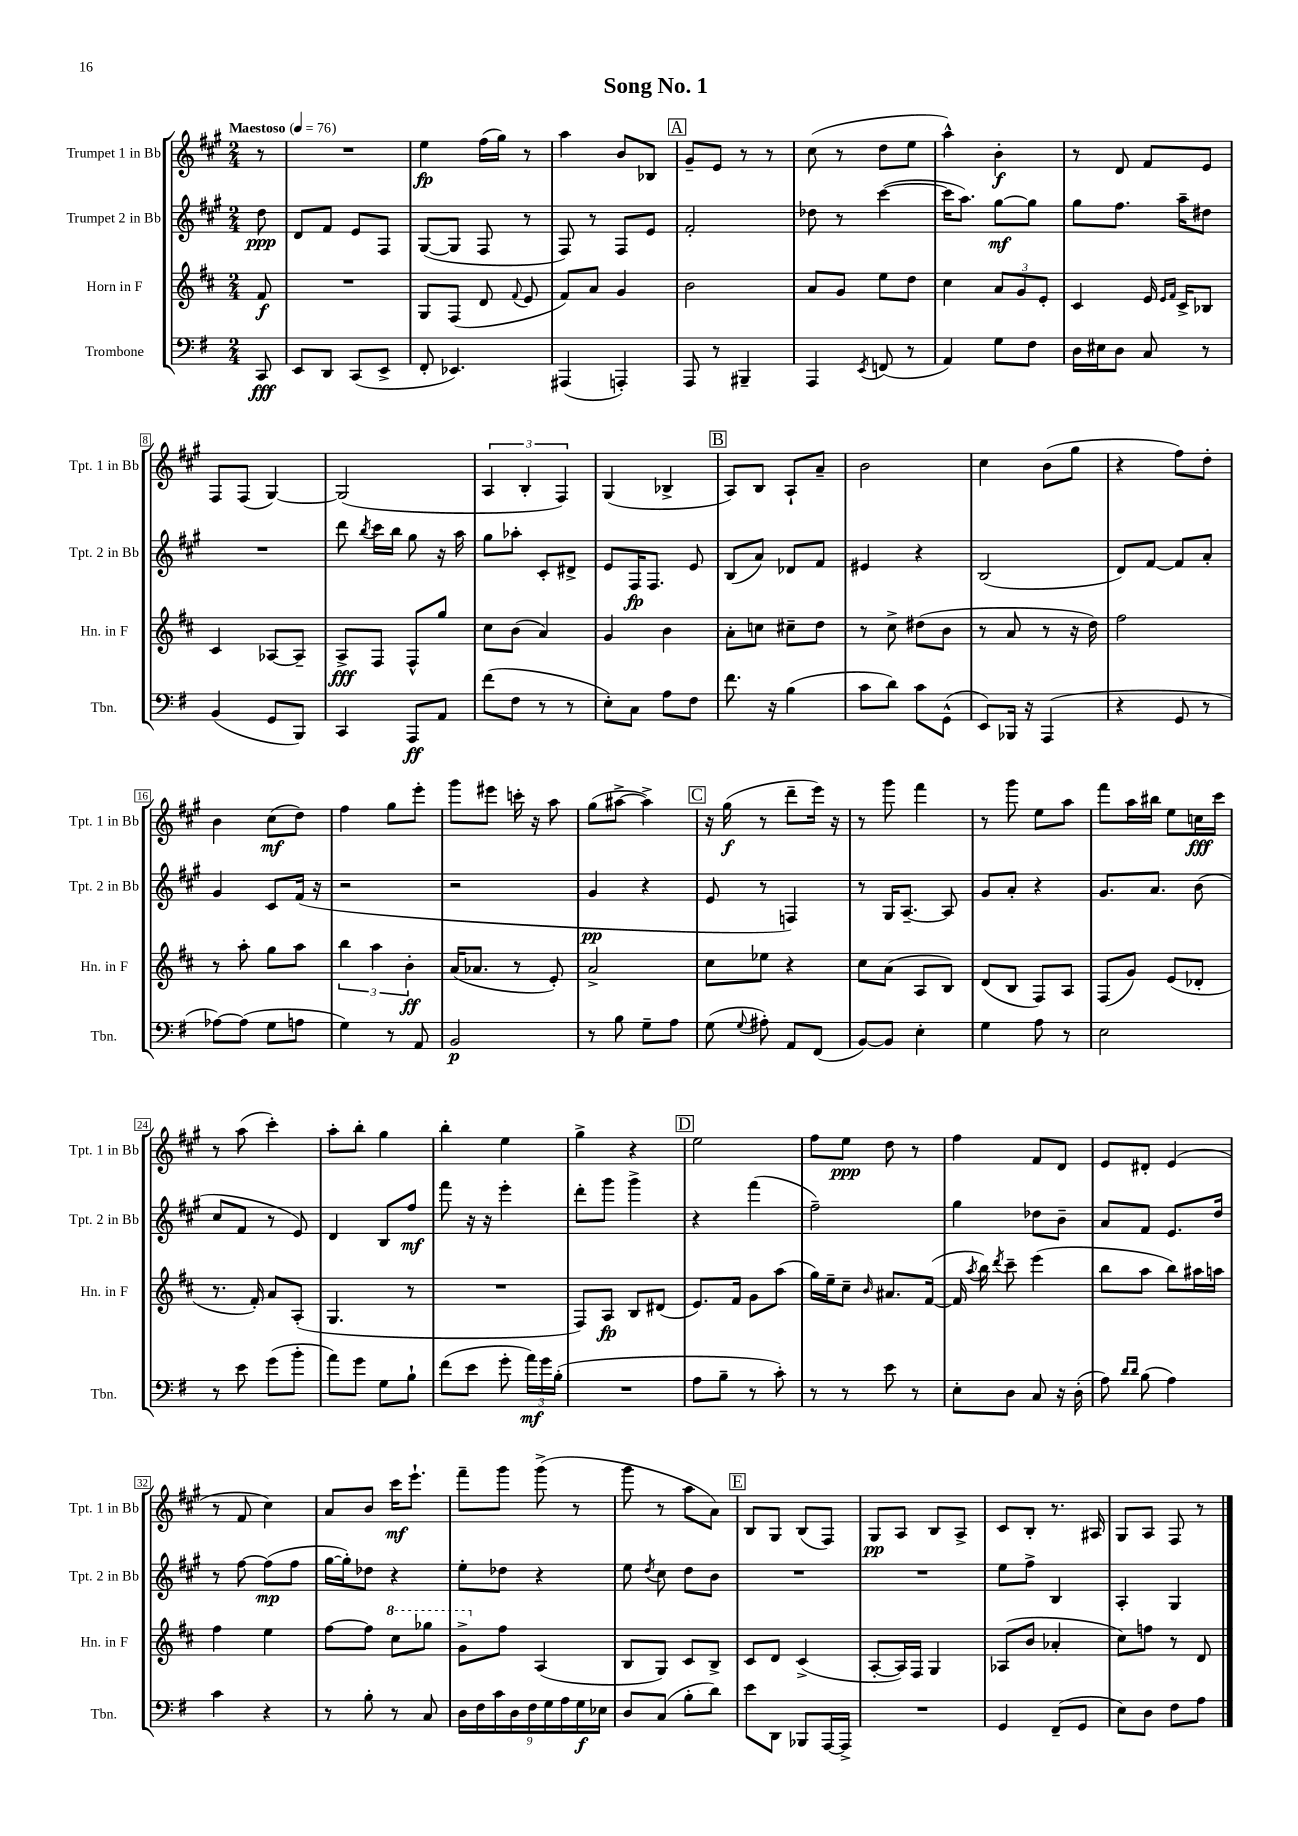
\header { title = "Song No. 1" }
<<
\new StaffGroup <<
\new Staff = "s0" \with { instrumentName = "Trumpet 1 in Bb" shortInstrumentName = "Tpt. 1 in Bb" } {
    \clef treble \key a \major \numericTimeSignature \time 2/4 \partial 8 \tempo "Maestoso" 4 = 76
    \autoBeamOff r8 |
    R2 |
    e''4\fp fis''16[( gis''16]) r8 |
    a''4 b'8[ bes8] |
    \mark \markup { \box "A" } gis'8[-- e'8] r8 r8 |
    cis''8( r8 d''8[ e''8] |
    a''4-^) b'4-.\f |
    r8 d'8 fis'8[ e'8] |
    fis8[ fis8]( gis4~) |
    gis2( |
    \tuplet 3/2 { a4 b4-. fis4) } |
    gis4( bes4-> |
    \mark \markup { \box "B" } a8[) b8] a8[-! a'8]-- |
    b'2 |
    cis''4 b'8[( gis''8] |
    r4 fis''8[) d''8]-. |
    b'4 cis''8[\mf( d''8]) |
    fis''4 gis''8[ e'''8]-. |
    gis'''8[ eis'''8] c'''16-. r16 a''8 |
    gis''8[( ais''8]~-> ais''4->) |
    \mark \markup { \box "C" } r16 gis''16\f( r8 d'''8[-- e'''16]) r16 |
    r8 gis'''8 fis'''4 |
    r8 gis'''8 e''8[ a''8] |
    fis'''8[ a''16 bis''16] e''8[ c''16\fff cis'''16] |
    r8 a''8( cis'''4-.) |
    a''8[-. b''8]-. gis''4 |
    b''4-. e''4 |
    gis''4-> r4 |
    \mark \markup { \box "D" } e''2 |
    fis''8[ e''8]\ppp d''8 r8 |
    fis''4 fis'8[ d'8] |
    e'8[ dis'8]-. e'4( |
    r8 fis'8 cis''4) |
    a'8[ b'8] cis'''16[\mf e'''8.]-! |
    fis'''8[-- gis'''8] gis'''8->( r8 |
    gis'''8 r8 a''8[ a'8]) |
    \mark \markup { \box "E" } b8[ gis8] b8[( fis8]) |
    gis8[\pp a8] b8[ a8]-> |
    cis'8[ b8]-. r8. ais16 |
    gis8[ a8] fis8 r8 \bar "|." |
}
\new Staff = "s1" \with { instrumentName = "Trumpet 2 in Bb" shortInstrumentName = "Tpt. 2 in Bb" } {
    \clef treble \key a \major \numericTimeSignature \time 2/4 \partial 8
    \autoBeamOff d''8\ppp |
    d'8[ fis'8] e'8[ fis8] |
    gis8[~( gis8] fis8 r8 |
    fis8) r8 fis8[ e'8] |
    \mark \markup { \box "A" } fis'2-. |
    des''8 r8 cis'''4~( |
    cis'''16[ a''8.]) gis''8[~\mf gis''8] |
    gis''8[ fis''8.] a''16[-- dis''8] |
    R2 |
    d'''8 \acciaccatura { b''8 } cis'''16[ b''16] gis''8 r16 a''16 |
    gis''8[ aes''8]-. cis'8[-. dis'8]-> |
    e'8[ fis16\fp fis8.] e'8 |
    \mark \markup { \box "B" } b8[( a'8]) des'8[ fis'8] |
    eis'4 r4 |
    b2( |
    d'8[) fis'8]~ fis'8[ a'8]-. |
    gis'4 cis'8[ fis'16]( r16 |
    r2 |
    r2 |
    gis'4\pp r4 |
    \mark \markup { \box "C" } e'8 r8 f4) |
    r8 gis16[ a8.]~-- a8 |
    gis'8[ a'8]-. r4 |
    gis'8.[ a'8.] b'8( |
    cis''8[ fis'8] r8 e'8) |
    d'4 b8[ fis''8]\mf |
    fis'''8 r16 r16 e'''4-. |
    d'''8[-. gis'''8] gis'''4-> |
    \mark \markup { \box "D" } r4 fis'''4( |
    fis''2--) |
    gis''4 des''8[ b'8]-- |
    a'8[ fis'8] e'8.[ d''16] |
    r8 fis''8~ fis''8[\mp( fis''8] |
    gis''16[~ gis''16-.) des''8] r4 |
    e''8[-. des''8] r4 |
    e''8 \acciaccatura { d''8 } cis''8 d''8[ b'8] |
    \mark \markup { \box "E" } R2 |
    R2 |
    e''8[ fis''8]-> b4 |
    a4-. gis4 \bar "|." |
}
\new Staff = "s2" \with { instrumentName = "Horn in F" shortInstrumentName = "Hn. in F" } {
    \clef treble \key d \major \numericTimeSignature \time 2/4 \partial 8
    \autoBeamOff fis'8\f |
    R2 |
    g8[ fis8]( d'8 \appoggiatura { fis'8 } e'8 |
    fis'8[) a'8] g'4 |
    \mark \markup { \box "A" } b'2 |
    a'8[ g'8] e''8[ d''8] |
    cis''4 \tuplet 3/2 { a'8[ g'8 e'8]-. } |
    cis'4 e'16 \grace { e'16[ fis'16] } cis'16[-> bes8] |
    cis'4 aes8[~ aes8]-- |
    a8[->\fff fis8] fis8[-^ g''8] |
    cis''8[ b'8]( a'4) |
    g'4 b'4 |
    \mark \markup { \box "B" } a'8[-. c''8] cis''8[-- d''8] |
    r8 cis''8-> dis''8[( b'8] |
    r8 a'8 r8 r16 d''16) |
    fis''2 |
    r8 a''8-. g''8[ a''8] |
    \tuplet 3/2 { b''4 a''4 b'4-.\ff } |
    a'16[( aes'8.] r8 e'8-.) |
    a'2-> |
    \mark \markup { \box "C" } cis''8[ ees''8] r4 |
    cis''8[ a'8]( a8[ b8]) |
    d'8[( b8] fis8[) a8] |
    fis8[( g'8]) e'8[( des'8]-. |
    r8. fis'16-.) a'8[ a8]-.( |
    g4. r8 |
    R2 |
    fis8[) a8]\fp b8[ dis'8]( |
    \mark \markup { \box "D" } e'8.[) fis'16] g'8[ a''8]( |
    g''16[) e''16-- cis''8]-- \grace { b'16 } ais'8.[ fis'16]~( |
    fis'16 \acciaccatura { a''8 } b''16) \acciaccatura { d'''8 } cis'''8-- e'''4( |
    b''8[ a''8] b''8[) ais''16 a''16] |
    fis''4 e''4 |
    fis''8[~ fis''8] \ottava #1 cis'''8[ ges'''8] |
    g''8[-> \ottava #0 fis''8] a4( |
    b8[ g8]) cis'8[ b8]-> |
    \mark \markup { \box "E" } cis'8[ d'8] cis'4->( |
    a8[~-. a16) fis16] g4 |
    aes8[( b'8] aes'4-. |
    cis''8[) f''8] r8 d'8 \bar "|." |
}
\new Staff = "s3" \with { instrumentName = "Trombone" shortInstrumentName = "Tbn." } {
    \clef bass \key g \major \numericTimeSignature \time 2/4 \partial 8
    \autoBeamOff c,8\fff |
    e,8[ d,8] c,8[( e,8]-> |
    fis,8-. ees,4.) |
    ais,,4( a,,4-.) |
    \mark \markup { \box "A" } a,,8 r8 bis,,4-- |
    a,,4 \acciaccatura { e,8 } f,8( r8 |
    a,4) g8[ fis8] |
    d16[ eis16 d8] c8 r8 |
    b,4( g,8[ b,,8]) |
    c,4 a,,8[\ff a,8] |
    fis'8[( fis8] r8 r8 |
    e8[-.) c8] a8[ fis8] |
    \mark \markup { \box "B" } fis'8. r16 b4( |
    c'8[ d'8]) c'8[ g,8]-^( |
    e,8[) bes,,16] r16 a,,4( |
    r4 g,8 r8 |
    aes8[~) aes8]( g8[ a8] |
    g4) r8 a,8 |
    b,2\p |
    r8 b8 g8[-- a8] |
    \mark \markup { \box "C" } g8( \appoggiatura { g8 } ais8-.) a,8[ fis,8]( |
    b,8[~) b,8] e4-. |
    g4 a8 r8 |
    e2 |
    r8 e'8 g'8[( b'8]-. |
    a'8[) g'8] g8[ b8]-! |
    fis'8[( e'8] g'8-. \tuplet 3/2 { a'16[\mf) g'16 b16]-.( } |
    R2 |
    \mark \markup { \box "D" } a8[ b8]-- r8 c'8-.) |
    r8 r8 e'8 r8 |
    e8[-. d8] c8 r16 d16-.( |
    a8) \grace { d'16[ d'16] } b8( a4) |
    c'4 r4 |
    r8 b8-. r8 c8 |
    \tuplet 9/8 { d16[ fis16 c'16 d16 fis16 g16 a16 g16\f ees16] } |
    d8[ c8]( b8[-. d'8]) |
    \mark \markup { \box "E" } e'8[ d,8] bes,,8[ a,,16~ a,,16]-> |
    R2 |
    g,4 fis,8[--( g,8] |
    e8[) d8] fis8[ a8] \bar "|." |
}
>>
>>
\layout { \context { \Score \override BarNumber.stencil = #(make-stencil-boxer 0.1 0.3 ly:text-interface::print) } }
